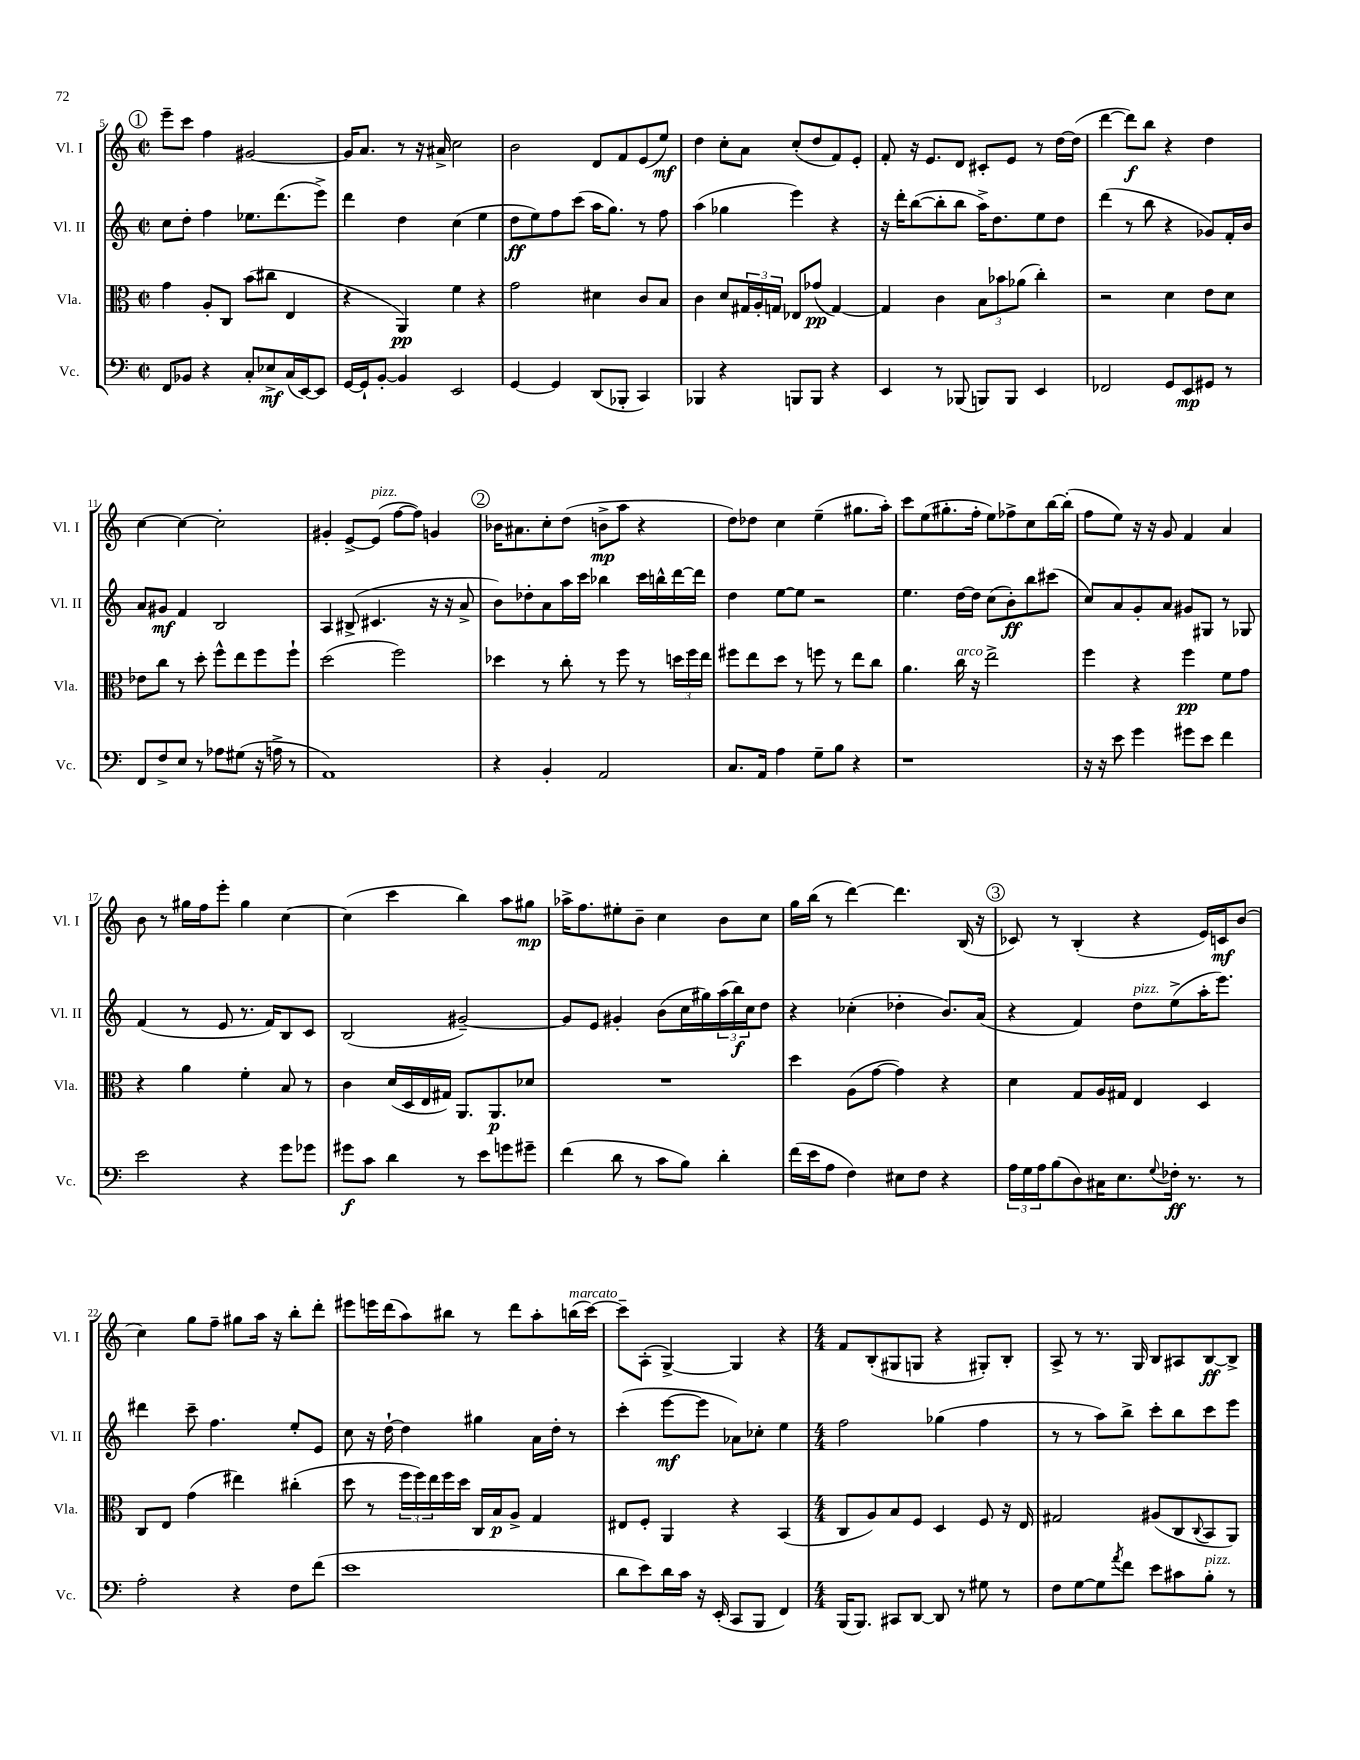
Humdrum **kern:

**kern	**kern	**kern	**kern
*staff4	*staff3	*staff2	*staff1
*clefF4	*clefC3	*clefG2	*clefG2
*k[]	*k[]	*k[]	*k[]
*M2/2	*M2/2	*M2/2	*M2/2
*met(c|)	*met(c|)	*met(c|)	*met(c|)
8FF/L	4g\	8cc\L	8eee~\L
8BB-/J	.	8dd'\J	8ccc\J
4r	8A'/L	4ff\	4ff\
.	8C/J	.	.
8C'/L	(8b\L	8.ee-\L	[2g#/
8E-^/	8cc#\J	.	.
.	.	(8.ddd\	.
(16C/L	4E/	.	.
[16EE/J)	.	.	.
8EE/]J	.	8eee^\J)	.
=	=	=	=
[16GG/LL	4r	4ddd\	16g#/]LK
16GG`/]J	.	.	8.a/J
[8BB'/J	.	.	.
4BB/]	4AA/)	4dd\	8r
.	.	.	16r
.	.	.	16a#^/
2EE/	4f\	(4cc\	2cc\
.	4r	4ee\	.
=	=	=	=
[4GG/	2g\	8dd\L	2b\
.	.	8ee\)	.
4GG/]	.	8ff\	.
.	.	(8ccc\J	.
(8DD/L	4d#\	16aa\LK	8d/L
.	.	8.gg\J)	.
8BBB-'/J	.	.	8f/
4CC/)	8c/L	8r	(8e/
.	8B/J	8ff\	8ee/J)
=	=	=	=
4BBB-/	4c\	(4aa\	4dd\
4r	8d/L	4gg-\	8cc'\L
.	24G#/L	.	8a\J
.	24A'/	.	.
.	24G/JJ	.	.
8BBB/L	8E-/L	4eee\)	(8cc'/L
8BBB/J	(8g-/J	.	8dd/
4r	[4G/)	4r	8f/)
.	.	.	8e'/J
=	=	=	=
4EE/	4G/]	16r	8f'/
.	.	16ddd'\LK	.
.	.	([8bb\	16r
.	.	.	8.e/L
8r	4c\	8bb'\]	.
(8BBB-/	.	8bb\J	8d/J
8BBB/L)	12B\L	16aa^\LK)	8c#'/L
.	.	8.dd\	.
.	12b-\	.	.
8BBB/J	.	.	8e/J
.	(12a-\J	.	.
4EE/	4cc'\)	8ee\	8r
.	.	8dd\J	[16dd\LL
.	.	.	(16dd\]JJ
=	=	=	=
2FF-/	2r	(4ddd\	[4ddd\
.	.	8r	8ddd\]L)
.	.	8bb\	8bb\J
8GG/L	4d\	4r	4r
8EE/	.	.	.
8GG#/J	8e\L	8g-/L)	4dd\
8r	8d\J	16f'/L	.
.	.	16b/JJ	.
=	=	=	=
8FF/L	8e-\L	8a/L	[4cc\
8F^/	8cc\J	8g#/J	.
8E/J	8r	4f/	4cc\_
8r	8dd'\	.	.
8A-\L	8ff^^\L	2B/	2cc'\]
(8G#\J	8ee\	.	.
16r	8ff\	.	.
16A^\	.	.	.
8r	8ff`\J	.	.
=	=	=	=
1AA)	(2dd\	4A/	4g#'/
.	.	(8B#^/	[8e^/L
.	.	4.c#/	(8e/]J
.	2ff\)	.	[8ff\L
.	.	.	8ff\]J)
.	.	16r	4g/
.	.	16r	.
.	.	8a^/	.
=	=	=	=
4r	4dd-\	8b\L)	16b-\LK
.	.	.	8.a#\
.	.	8dd-'\	.
4BB'/	8r	8a\	8cc'\
.	8cc'\	16aa\L	(8dd\J
.	.	16ccc\JJ	.
2AA/	8r	4bb-\	8b^\L
.	8ff\	.	8aa\J
.	8r	16ccc\LL	4r
.	.	16bb^^\	.
.	24dd\LL	[16ddd\	.
.	24ff\	.	.
.	.	16ddd\]JJ	.
.	24ee\JJ	.	.
=	=	=	=
8.C/L	8ff#\L	4dd\	8dd\L)
.	8ee\	.	8dd-\J
16AA/Jk	.	.	.
4A\	8dd\J	[8ee\L	4cc\
.	8r	8ee\]J	.
8G~\L	8ff\	2r	(4ee~\
8B\J	8r	.	.
4r	8ee\L	.	8.gg#\L
.	8cc\J	.	.
.	.	.	16aa'\Jk)
=	=	=	=
1r	4.a\	4.ee\	8ccc\L
.	.	.	(8ee\
.	.	.	8.gg#'\
.	16cc\	[16dd\LL	.
.	16r	16dd\]JJ	16ff'\Jk
.	2ee^\	(8cc\L	8ee\L)
.	.	8b'\)	8ff-^\
.	.	8bb\	8cc\
.	.	(8ccc#\J	[16bb\L
.	.	.	(16bb'\]JJ
=	=	=	=
16r	4ff\	8cc/L)	8ff\L
16r	.	.	.
8e\	.	8a/	8ee\J)
4g\	4r	8g'/	16r
.	.	.	16r
.	.	8a/J	8g/
8g#\L	4ff\	8g#/L	4f/
8e\J	.	8G#/J	.
4f\	8f\L	8r	4a/
.	8g\J	8G-/	.
=	=	=	=
2e\	4r	(4f/	8b\
.	.	.	8r
.	4a\	8r	16gg#\LL
.	.	.	16ff\J
.	.	8e/	8eee'\J
4r	4f'\	8.r	4gg#\
.	.	16f/LK)	.
8g\L	8B/	8B/	[4cc\
8g-\J	8r	8c/J	.
=	=	=	=
8g#\L	4c\	(2B/	(4cc\]
8c\J	.	.	.
4d\	(16d/LL	.	4ccc\
.	16D/	.	.
.	16E/	.	.
.	16G#/JJ)	.	.
8r	8.AA/L	[2g#~/)	4bb\)
8e\L	.	.	.
.	8.AA/	.	.
8g\	.	.	8aa\L
8g#~\J	8d-/J	.	8gg#\J
=	=	=	=
(4f\	1r	8g#/]L	16aa-^\LK
.	.	.	8.ff\
.	.	8e/J	.
8d\	.	4g#'/	8ee#'\
8r	.	.	8b~\J
8c\L	.	(8b\L	4cc\
8B\J)	.	16cc\L	.
.	.	16gg#\)	.
4d'\	.	(24aa\	8b\L
.	.	24bb\)	.
.	.	24cc\J	.
.	.	8dd\J	8cc\J
=	=	=	=
(16f\LL	4dd\	4r	16gg\LL
16e\J	.	.	(16bb\JJ
8A\J	.	.	8r
4F\)	(8A\L	(4cc-'\	[4ddd\)
.	[8g\J	.	.
8E#\L	4g\])	4dd-'\	4.ddd\]
8F\J	.	.	.
4r	4r	8.b/L)	.
.	.	.	(16B/
.	.	(16a/Jk	16r
=	=	=	=
24A\LL	4d\	4r	8c-/)
24G\	.	.	.
24A\J	.	.	.
(8B\	.	.	8r
8D\)	8G/L	4f/)	(4B'/
16C#\K	16A/L	.	.
8.E\	16G#/JJ	.	.
.	4E/	8dd\L	4r
8qqG/	.	.	.
16F-'\Jk	.	(8ee^\	.
8.r	.	.	.
.	4D/	16aa'\K	16e/LL)
.	.	8.eee\J)	16c/J
8r	.	.	(8b/J
=	=	=	=
2A'\	8C/L	4ddd#\	4cc\)
.	8E/J	.	.
.	(4g\	8ccc~\	8gg\L
.	.	4.ff\	8ff~\J
4r	4ee#\)	.	8gg#\L
.	.	.	16aa\Jk
.	.	.	16r
8F\L	(4cc#'\	8ee'/L	8bb'\L
(8f\J	.	8e/J	8ddd'\J
=	=	=	=
1e	8dd\	8cc\	8eee#\L
.	8r	16r	16eee\L
.	.	[16dd`\	(16ddd\J
.	24ff\LL	4dd\]	8aa\)
.	24ff\)	.	.
.	24ee\	.	.
.	16ff\	.	8bb#\J
.	16dd\JJ	.	.
.	16C/LL	4gg#\	8r
.	16B/J	.	.
.	8A^/J	.	8ddd\L
.	4G/	16a\LL	8aa'\
.	.	16dd'\JJ	.
.	.	8r	(16bb\L
.	.	.	[16ccc\JJ)
=	=	=	=
8d\L	8E#/L	(4ccc'\	8ccc~\]L
8e\)	8F'/J	.	(8A'\J
16d\L	4AA/	[8eee\L	[4G^/)
16c\JJ	.	.	.
16r	.	8eee\]J	.
(16EE'/	.	.	.
8CC/L	4r	8a-\L)	4G/]
8BBB/J	.	8cc-'\J	.
4FF/)	(4BB/	4ee\	4r
=	=	=	=
*M4/4	*M4/4	*M4/4	*M4/4
(16BBB/LK	8C/L	2ff\	8f/L
8.BBB/J)	.	.	.
.	8A/)	.	(8B'/
8CC#/L	8B/	.	8G#/
[8DD/J	8F/J	.	8G/J
8DD/]	4D/	(4gg-\	4r
8r	.	.	.
8G#\	8F/	4ff\	8G#'/L)
8r	16r	.	8B'/J
.	16E/	.	.
=	=	=	=
8F\L	2G#/	8r	8A^/
[8G\	.	8r	8r
8G\]	.	8aa\L)	8.r
8qa/	.	.	.
8f\J	.	8bb^\J	.
.	.	.	16G/
8e\L	(8A#/L	8ccc'\L	8B/L
8c#\	8C/	8bb\	8A#/
.	8qqC/	.	.
8B'\J	8BB/	8ccc\	[8B/
8r	8AA/J)	8eee\J	8B^/]J
==	==	==	==
*-	*-	*-	*-
